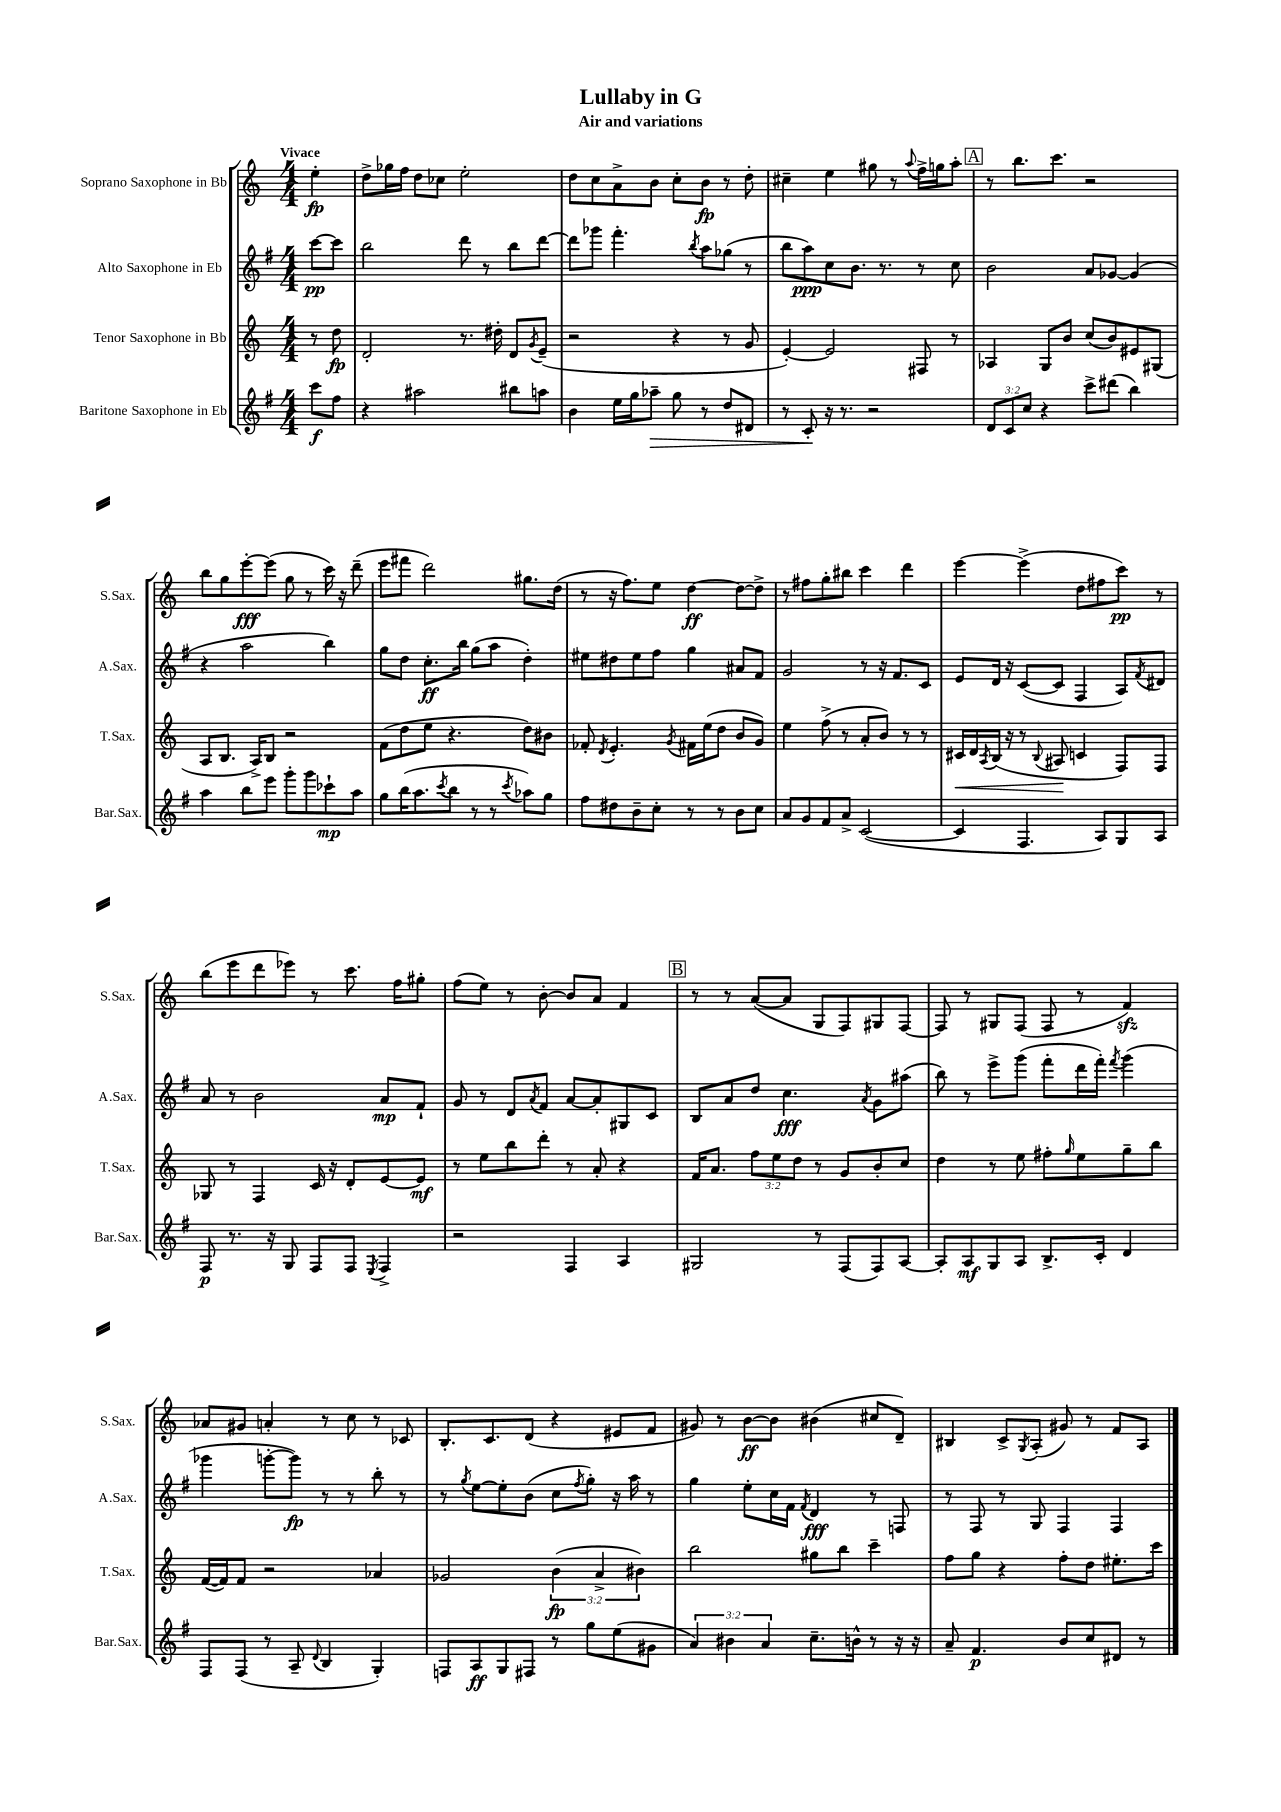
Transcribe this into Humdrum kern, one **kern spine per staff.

**kern	**kern	**kern	**kern
*staff4	*staff3	*staff2	*staff1
*clefG2	*clefG2	*clefG2	*clefG2
*k[f#]	*k[]	*k[f#]	*k[]
*M4/4	*M4/4	*M4/4	*M4/4
8ccc\L	8r	[8ccc\L	4ee'\
8ff#\J	8dd\	8ccc\]J	.
=	=	=	=
4r	2d'/	2bb\	8dd^\L
.	.	.	16gg-\L
.	.	.	16ff\JJ
2aa#\	.	.	8dd\L
.	.	.	8cc-\J
.	8.r	8ddd\	2ee'\
.	.	8r	.
.	16dd#'\	.	.
8bb#\L	8d/L	8bb\L	.
.	8qg/	.	.
8aa\J	(8e~/J	[8ddd\J	.
=	=	=	=
4b\	2r	8ddd\]L	8dd\L
.	.	8ggg-\J	8cc\
16ee\LL	.	4.fff#'\	8a^\
16gg\J	.	.	.
8aa-~\J	.	.	8b\J
8gg\	4r	.	8cc'\L
.	.	8qbb/	.
8r	.	8aa\L	8b\J
8dd/L	8r	(8gg-\J	8r
8d#/J	8g/	8r	8dd'\
=	=	=	=
8r	[4e'/)	8bb\L	4cc#~\
8c'/	.	8aa\)	.
16r	2e/]	8cc\	4ee\
8.r	.	.	.
.	.	8.b\J	.
2r	.	.	8gg#\
.	.	8.r	.
.	.	.	8r
.	.	.	8qqaa/
.	8F#/	8r	16ff^\LL
.	.	.	16gg\J
.	8r	8cc\	8aa'\J
=	=	=	=
12d/L	4A-/	2b\	8r
12c/	.	.	.
.	.	.	8.bb\L
12cc/J	.	.	.
4r	8G/L	.	.
.	.	.	8.ccc\J
.	8b/J	.	.
8ccc^\L	(8cc/L	8a/L	2r
(8ddd#\J	8b/)	[8g-/J	.
4bb\)	8e#/	(4g-/]	.
.	(8G#/J	.	.
=	=	=	=
4aa\	8A/L	4r	8bb\L
.	8.B/J	.	8gg\
8bb\L	.	2aa\	[8eee'\
.	16A^/LK)	.	.
8eee\J	8B/J	.	(8eee\]J
8ggg'\L	2r	.	8gg\
8ggg\	.	.	8r
8ccc-`\	.	4bb\)	16ccc\)
.	.	.	16r
8aa\J	.	.	(8ddd~\
=	=	=	=
8gg\L	(8f\L	8gg\L	8eee\L
(16bb\K	8dd\	8dd\J	8fff#\J
8.aa\	.	.	.
.	8ee\J	8.cc'\L	2ddd\)
8qccc/	.	.	.
8bb\J	4.r	.	.
.	.	16bb\Jk	.
8r	.	(8gg\L	.
8r	.	8aa\J	.
8qccc/	.	.	.
8aa-\L)	8dd\L)	4dd'\)	8.gg#\L
8gg\J	8b#\J	.	.
.	.	.	(16dd\Jk
=	=	=	=
8ff#\L	8f-'/	8ee#\L	8r
.	8qd/	.	.
8dd#\	4.e'/	8dd#\	16r
.	.	.	8.ff\L)
8b~\	.	8ee#\	.
8cc'\J	.	8ff#\J	8ee\J
.	8qg/	.	.
8r	16f#\LL	4gg\	[4dd\
.	(16ee\J	.	.
8r	8dd\J	.	.
8b\L	8b/L	8a#/L	8dd\_L
8cc\J	8g/J)	8f#/J	8dd^\]J
=	=	=	=
8a/L	4ee\	2g/	8r
8g/	.	.	8ff#\L
8f#/	(8ff^\	.	8gg'\
8a^/J	8r	.	8bb#\J
([2c/	8a'/L	8r	4ccc\
.	8b/J)	16r	.
.	.	8.f#/L	.
.	8r	.	4ddd\
.	8r	8c/J	.
=	=	=	=
4c/]	16c#/LL	8e/L	[4eee\
.	16d/	.	.
.	8qA/	.	.
.	(16B/JJ	16d/Jk	.
.	16r	16r	.
4.F#/	8r	([8c/L	(4eee^\]
.	8qqB/	.	.
.	8A#/	8c/]J	.
.	4c/	4F#/	8dd\L
8A/L)	.	.	8ff#\
8G/	8F/L)	8A/L)	8ccc\J)
.	.	8qf#/	.
8A/J	8F/J	8d#/J	8r
=	=	=	=
8F#/	8G-/	8a/	(8bb\L
8.r	8r	8r	8eee\
.	4F/	2b\	8ddd\
16r	.	.	.
8G/	.	.	8eee-\J)
8F#/L	16c/	.	8r
.	16r	.	.
8F#/J	8d'/L	.	8.ccc\
8qE/	.	.	.
4F#^/	[8e/	8a/L	.
.	.	.	16ff\LK
.	8e/]J	8f#`/J	8gg#'\J
=	=	=	=
2r	8r	8g/	(8ff\L
.	8ee\L	8r	8ee\J)
.	8bb\	8d/L	8r
.	.	8qa/	.
.	8ddd'\J	8f#/J	[8b'\
4F#/	8r	[8a/L	8b/]L
.	8a'/	8a'/]	8a/J
4A/	4r	8G#/	4f/
.	.	8c/J	.
=	=	=	=
2G#/	16f/LK	8B/L	8r
.	8.a/J	.	.
.	.	8a/	8r
.	12ff\L	8dd/J	([8a/L
.	12ee\	.	.
.	.	4.cc\	8a/]J
.	12dd\J	.	.
8r	8r	.	8G/L
(8F#/L	8g/L	.	8F/)
.	.	8qa/	.
8F#/)	8b'/	8g\L	8G#/
[8A/J	8cc/J	(8aa#\J	[8F/J
=	=	=	=
8A'/]L	4dd\	8bb\)	8F/]
8A/	.	8r	8r
8G/	8r	8eee^\L	8G#/L
8A/J	8ee\	(8ggg\J	(8F/J
8.B^/L	8ff#'\L	8fff#'\L	8F/
.	16qqgg/	.	.
.	8ee\	16ddd\L	8r
16c'/Jk	.	16fff#'\JJ)	.
.	.	8qfff#/	.
4d/	8gg~\	(4ggg\	4f/)
.	8bb\J	.	.
=	=	=	=
8F#/L	([16f/LL	4ggg-\	8a-/L
.	16f/]J)	.	.
(8F#/J	8f/J	.	8g#/J
8r	2r	[8ggg'\L	4a'/
8A~/	.	8ggg\]J)	.
8qqd/	.	.	.
4B/	.	8r	8r
.	.	8r	8cc\
4G'/)	4a-/	8bb'\	8r
.	.	8r	8c-/
=	=	=	=
8F/L	2g-/	8r	8.B'/L
.	.	8qgg/	.
8A/	.	[8ee\L	.
.	.	.	8.c/
8G/	.	8ee'\]	.
8F#/J	.	(8b\J	(8d/J
8r	(6b\	8cc\L	4r
.	.	8qff#/	.
8gg\L	.	8gg'\J)	.
.	6a^/	.	.
(8ee\	.	16r	8e#/L
.	.	16aa\	.
.	6b#\)	.	.
8g#\J	.	8r	8f/J
=	=	=	=
6a/)	2bb\	4gg\	8g#/)
.	.	.	8r
6b#\	.	.	.
.	.	8ee'\L	[8b\L
6a/	.	.	.
.	.	16cc\L	8b\]J
.	.	16f#\JJ	.
.	.	8qf#/	.
8.cc~\L	8gg#\L	4d/	(4b#\
.	8bb\J	.	.
16b^^\Jk	.	.	.
8r	4ccc~\	8r	8cc#/L
16r	.	8F/	8d~/J)
16r	.	.	.
=	=	=	=
8a~/	8ff\L	8r	4B#/
4.f#/	8gg\J	8F#/	.
.	4r	8r	8c^/L
.	.	.	8qG/
.	.	8G/	(8A'/J
8b/L	8ff'\L	4F#/	8g#/)
8cc/	8dd\J	.	8r
8d#/J	8.ee#'\L	4F#/	8f/L
8r	.	.	8A/J
.	16ccc\Jk	.	.
==	==	==	==
*-	*-	*-	*-
